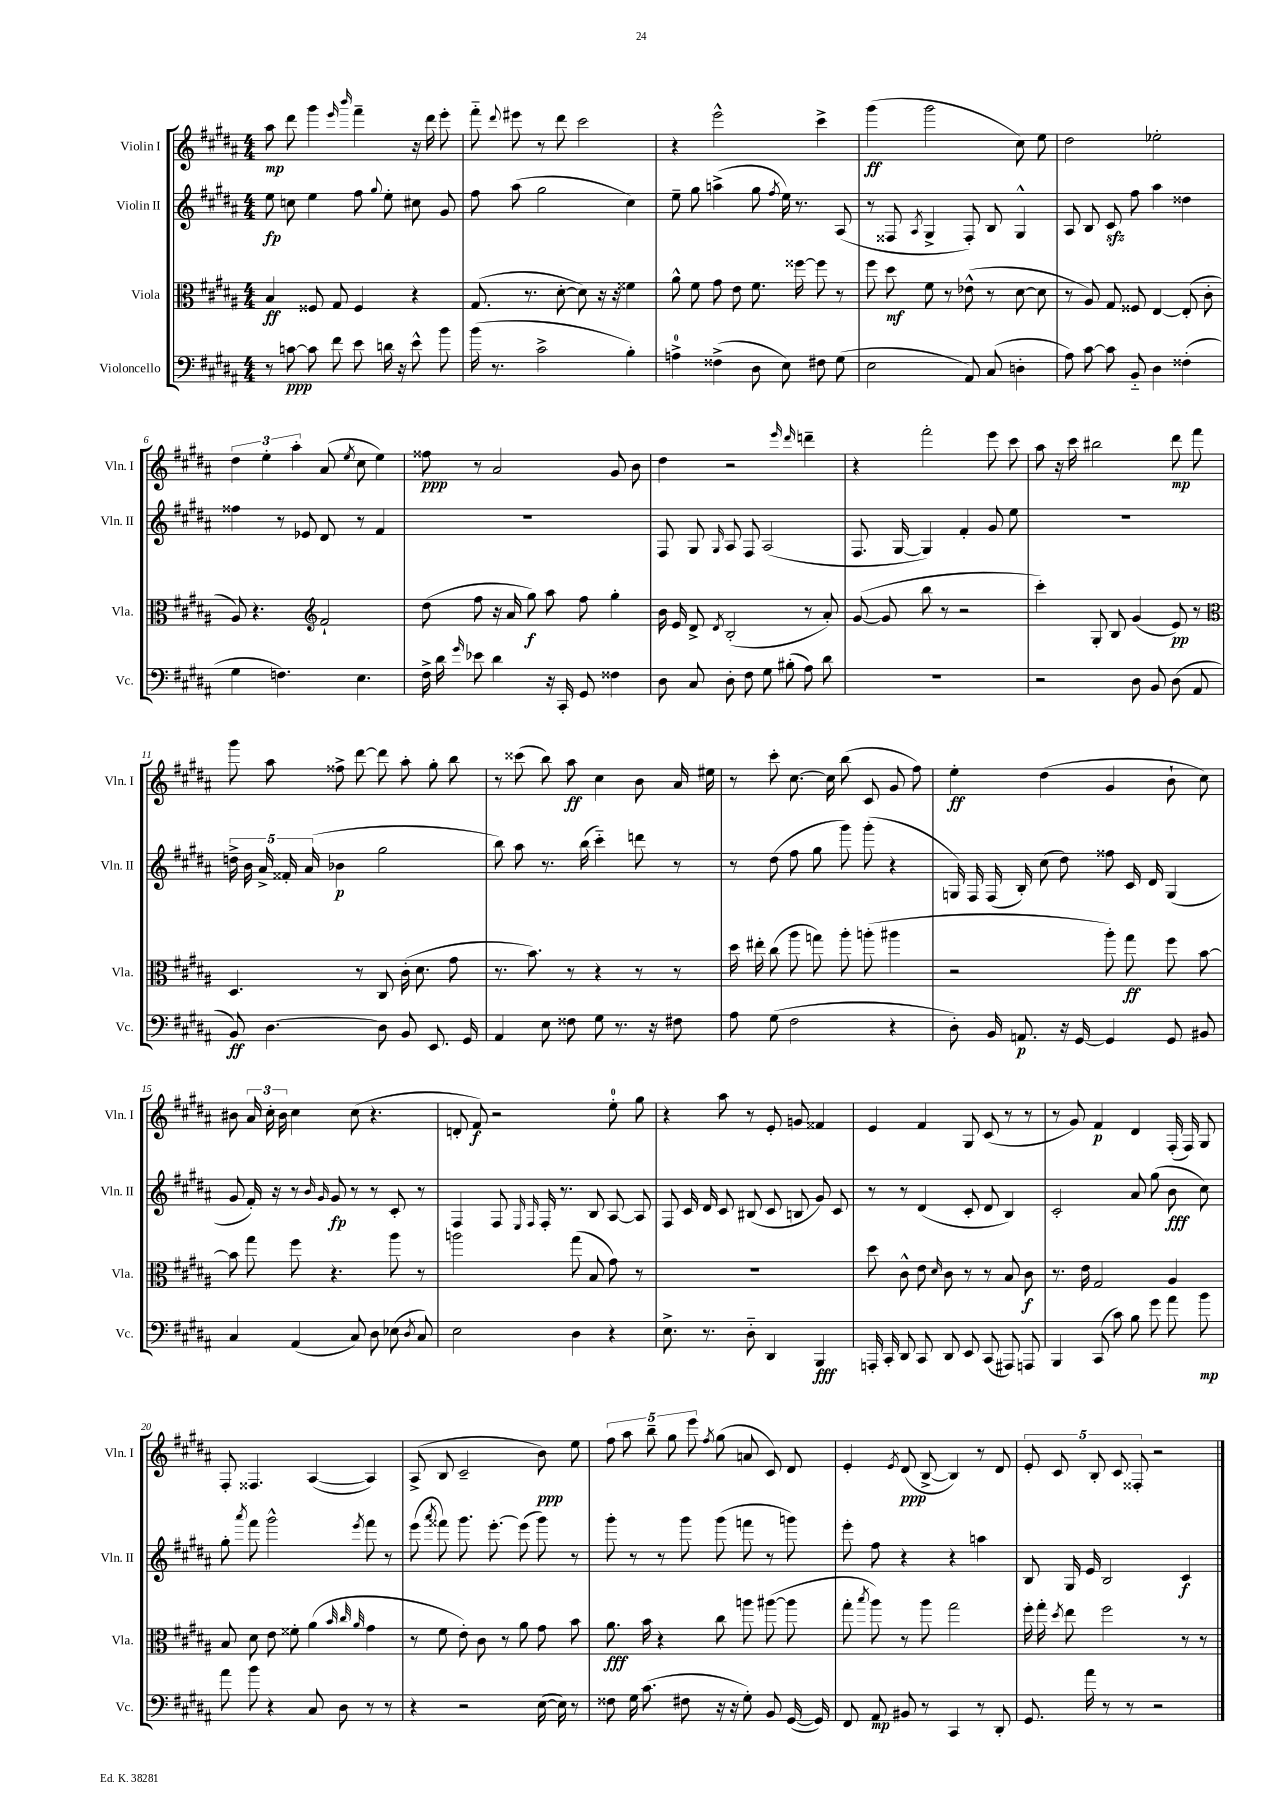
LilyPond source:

<<
\new StaffGroup <<
\new Staff = "s0" \with { instrumentName = "Violin I" shortInstrumentName = "Vln. I" } {
    \clef treble \key b \major \numericTimeSignature \time 4/4
    \autoBeamOff ais''8\mp dis'''8 gis'''4 \grace { e'''16 b'''16 } fis'''4-- r16 dis'''16 e'''8-. |
    fis'''8-_ \appoggiatura { dis'''8 } eis'''8 r8 dis'''8 cis'''2 |
    r4 e'''2-^ cis'''4-> |
    gis'''4\ff( gis'''2 cis''8) e''8 |
    dis''2 ees''2-. |
    \tuplet 3/2 { dis''4 e''4-. ais''4-. } ais'8( \acciaccatura { e''8 } cis''8 e''4) |
    fisis''8\ppp r8 ais'2 gis'8 b'8 |
    dis''4 r2 \grace { e'''16 dis'''16 } d'''4-- |
    r4 fis'''2-. e'''8 cis'''8 |
    ais''8 r16 cis'''16 bis''2 dis'''8\mp fis'''8 |
    gis'''8 ais''8 fisis''8-> dis'''8~ dis'''8 ais''8-. gis''8-. b''8 |
    r8 cisis'''8( b''8) ais''8\ff cis''4 b'8 ais'16 eis''16 |
    r8 cis'''8-. cis''8.~ cis''16 b''8( cis'8 gis'8 fis''8) |
    e''4-.\ff dis''4( gis'4 b'8-! cis''8) |
    bis'8 \tuplet 3/2 { ais'16 cis''16-. bis'16 } cis''4 cis''8( r4. |
    d'8-. fis'8\f) r2 e''8-0-. gis''8 |
    r4 ais''8 r8 e'8-. g'8 fisis'4 |
    e'4 fis'4 gis8 cis'8( r8 r8 |
    r8 gis'8) fis'4\p dis'4 fis16-.( fis16) gis8 |
    fis8-. fisis4. ais4~( ais4) |
    ais8->( b8 cis'2-- b'8\ppp) e''8 |
    \tuplet 5/4 { fis''8 ais''8 b''8-- gis''8 e'''8 } \acciaccatura { fis''8 } gis''8( a'8 cis'8) dis'8 |
    e'4-. \acciaccatura { e'8 } dis'8\ppp( b8~-> b4) r8 dis'8 |
    \tuplet 5/4 { e'8-. cis'8 b8-. cis'8 fisis8-. } r2 \bar "|." |
}
\new Staff = "s1" \with { instrumentName = "Violin II" shortInstrumentName = "Vln. II" } {
    \clef treble \key b \major \numericTimeSignature \time 4/4
    \autoBeamOff e''8\fp c''8 e''4 fis''8 \appoggiatura { gis''8 } e''8-. cis''8 gis'8 |
    fis''8 ais''8( gis''2 cis''4) |
    e''8-- gis''8 a''4->( gis''8 \acciaccatura { fis''8 } e''16) r8. ais8( |
    r8 fisis8 \acciaccatura { ais8 } gis4-> fisis8-.) b8 gis4-^ |
    ais8 b8 cis'8\sfz fis''8 ais''4 disis''4 |
    fisis''4 r8 ees'8 dis'8 r8 fis'4 |
    R1 |
    fis8 gis8 \grace { gis16 } ais8 fis8 ais2( |
    fis8. gis16~ gis4) fis'4-. gis'8 e''8 |
    R1 |
    \tuplet 5/4 { d''16-> b'16 ais'16-> fisis'16-. ais'16( } bes'4\p gis''2 |
    b''8) ais''8 r8. b''16( cis'''4-_) d'''8 r8 |
    r8 dis''8( fis''8 gis''8 gis'''8) gis'''8-.( r4 |
    g16) fis16 fis16( b16-.) cis''8( dis''8) fisis''8 cis'16 dis'16 g4( |
    gis'8 fis'16-.) r16 r8 \grace { b'16 gis'16 } gis'8\fp r8 r8 cis'8-. r8 |
    fis4 fis8 \grace { e16 fis16 } fis16-. r8. b8 ais8~ ais8 |
    fis8 cis'16 dis'16 cis'8 bis8( cis'8 b8 gis'8) cis'8 |
    r8 r8 dis'4( cis'8-. dis'8 b4) |
    cis'2-. ais'8 gis''8( b'8\fff cis''8) |
    gis''8-. \acciaccatura { ais'''8 } fis'''8 gis'''2-^ \acciaccatura { e'''8 } fis'''8 r8 |
    e'''8( \acciaccatura { ais'''8 } fisis'''8) gis'''8. e'''8.~-. e'''8( gis'''8) r8 |
    gis'''8-. r8 r8 gis'''8 gis'''8( f'''8 r8 g'''8) |
    e'''8-. fis''8 r4 r4 a''4 |
    b8 gis16 e'16 b2 cis'4\f \bar "|." |
}
\new Staff = "s2" \with { instrumentName = "Viola" shortInstrumentName = "Vla." } {
    \clef alto \key b \major \numericTimeSignature \time 4/4
    \autoBeamOff b4\ff fisis8 gis8 fisis4 r4 |
    gis8.( r8. dis'8~-. dis'8) r16 r16 fisis'4 |
    ais'8-^ fis'8 gis'8 e'8 fis'8. fisis''16~ fisis''8 r8 |
    fis''8 dis''8\mf fis'8 r8 ees'8-^( r8 dis'8~ dis'8 |
    r8 ais8) gis8 fisis8 e4~ e8-.( cis'8-. |
    ais8) r4. \clef treble fis'2-! |
    dis''8( fis''8 r16 ais'16 gis''8\f) ais''8 fis''8 gis''4-. |
    b'16 e'16 dis'8-> \acciaccatura { dis'8 } b2-.( r8 ais'8-.) |
    gis'8~( gis'8 b''8 r8 r2 |
    cis'''4-.) gis8-. b8 gis'4( e'8\pp) r8 |
    \clef alto dis4. r8 cis8 cis'16-.( dis'8. gis'8 |
    r8. b'8.) r8 r4 r8 r8 |
    dis''16 eis''16-. cis''8( ais''8 g''8) ais''8-. a''8-.( ais''4 |
    r2 ais''8-.) gis''8\ff fis''8 b'8~ |
    b'8 gis''8 fis''8 r4. ais''8 r8 |
    a''2 gis''8( b8 gis'8) r8 |
    R1 |
    dis''8 cis'8-^ e'8 \grace { dis'16 } cis'8 r8 r8 b8 cis'8\f |
    r8. e'16 gis2 ais4 |
    b8 dis'8 e'8 fisis'8-. ais'4( \grace { b'32 cis''32 ais'32 } gis'4 |
    r8 fis'8 e'8-.) cis'8 r8 ais'8 gis'8 b'8 |
    ais'8.\fff b'16 r4 cis''8 a''8 ais''8~( ais''8 |
    gis''8-. \acciaccatura { b''8 } ais''8) r8 ais''8 gis''2 |
    fis''16-. gis''16-. \acciaccatura { dis''8 } e''8 fis''2 r8 r8 \bar "|." |
}
\new Staff = "s3" \with { instrumentName = "Violoncello" shortInstrumentName = "Vc." } {
    \clef bass \key b \major \numericTimeSignature \time 4/4
    \autoBeamOff r8 c'8~\ppp c'8 fis'8 e'8 d'16 r16 e'8-^ b'8 |
    b'16( r8. cis'2-> b4-.) |
    a4-0-> fisis4->( dis8 e8) fis8 gis8( |
    e2 ais,8) cis8( d4-. |
    ais8) cis'8~ cis'8 b,8-_ dis4 fisis4-.( |
    gis4 f4.) e4. |
    fis16-> dis'16 \grace { gis'16 } ees'8 dis'4 r16 cis,16-. gis,8 fisis4 |
    dis8 cis8 dis8-. fis8 gis8 bis8-.( ais8) dis'8 |
    R1 |
    r2 dis8 b,8 dis8( ais,8 |
    b,8\ff) dis4.~ dis8 b,8 e,8. gis,16 |
    ais,4 e8 fisis8 gis8 r8. r16 fis8 |
    ais8 gis8( fis2 r4 |
    dis8-.) b,16 a,8.\p r16 gis,16~ gis,4 gis,8 bis,8 |
    cis4 ais,4( cis8) dis8 ees8( \acciaccatura { dis8 } cis8) |
    e2 dis4 r4 |
    e8.-> r8. dis8-_ dis,4 b,,4\fff |
    a,,16-. cis,16-. dis,8 cis,8 dis,8 e,8 cis,8( ais,,8) a,,8 |
    b,,4 cis,8( cis'8) b8 gis'8 ais'8 b'8\mp |
    ais'8 b'8 r4 cis8 dis8 r8 r8 |
    r4 r2 e16~( e16) r8 |
    fisis8 gis16 cis'8.( fis8 r16 r16 gis8-.) b,8 gis,16~( gis,16) |
    fis,8 ais,8\mp bis,8 r8 cis,4 r8 dis,8-. |
    gis,8. ais'16 r8 r8 r2 \bar "|." |
}
>>
>>
